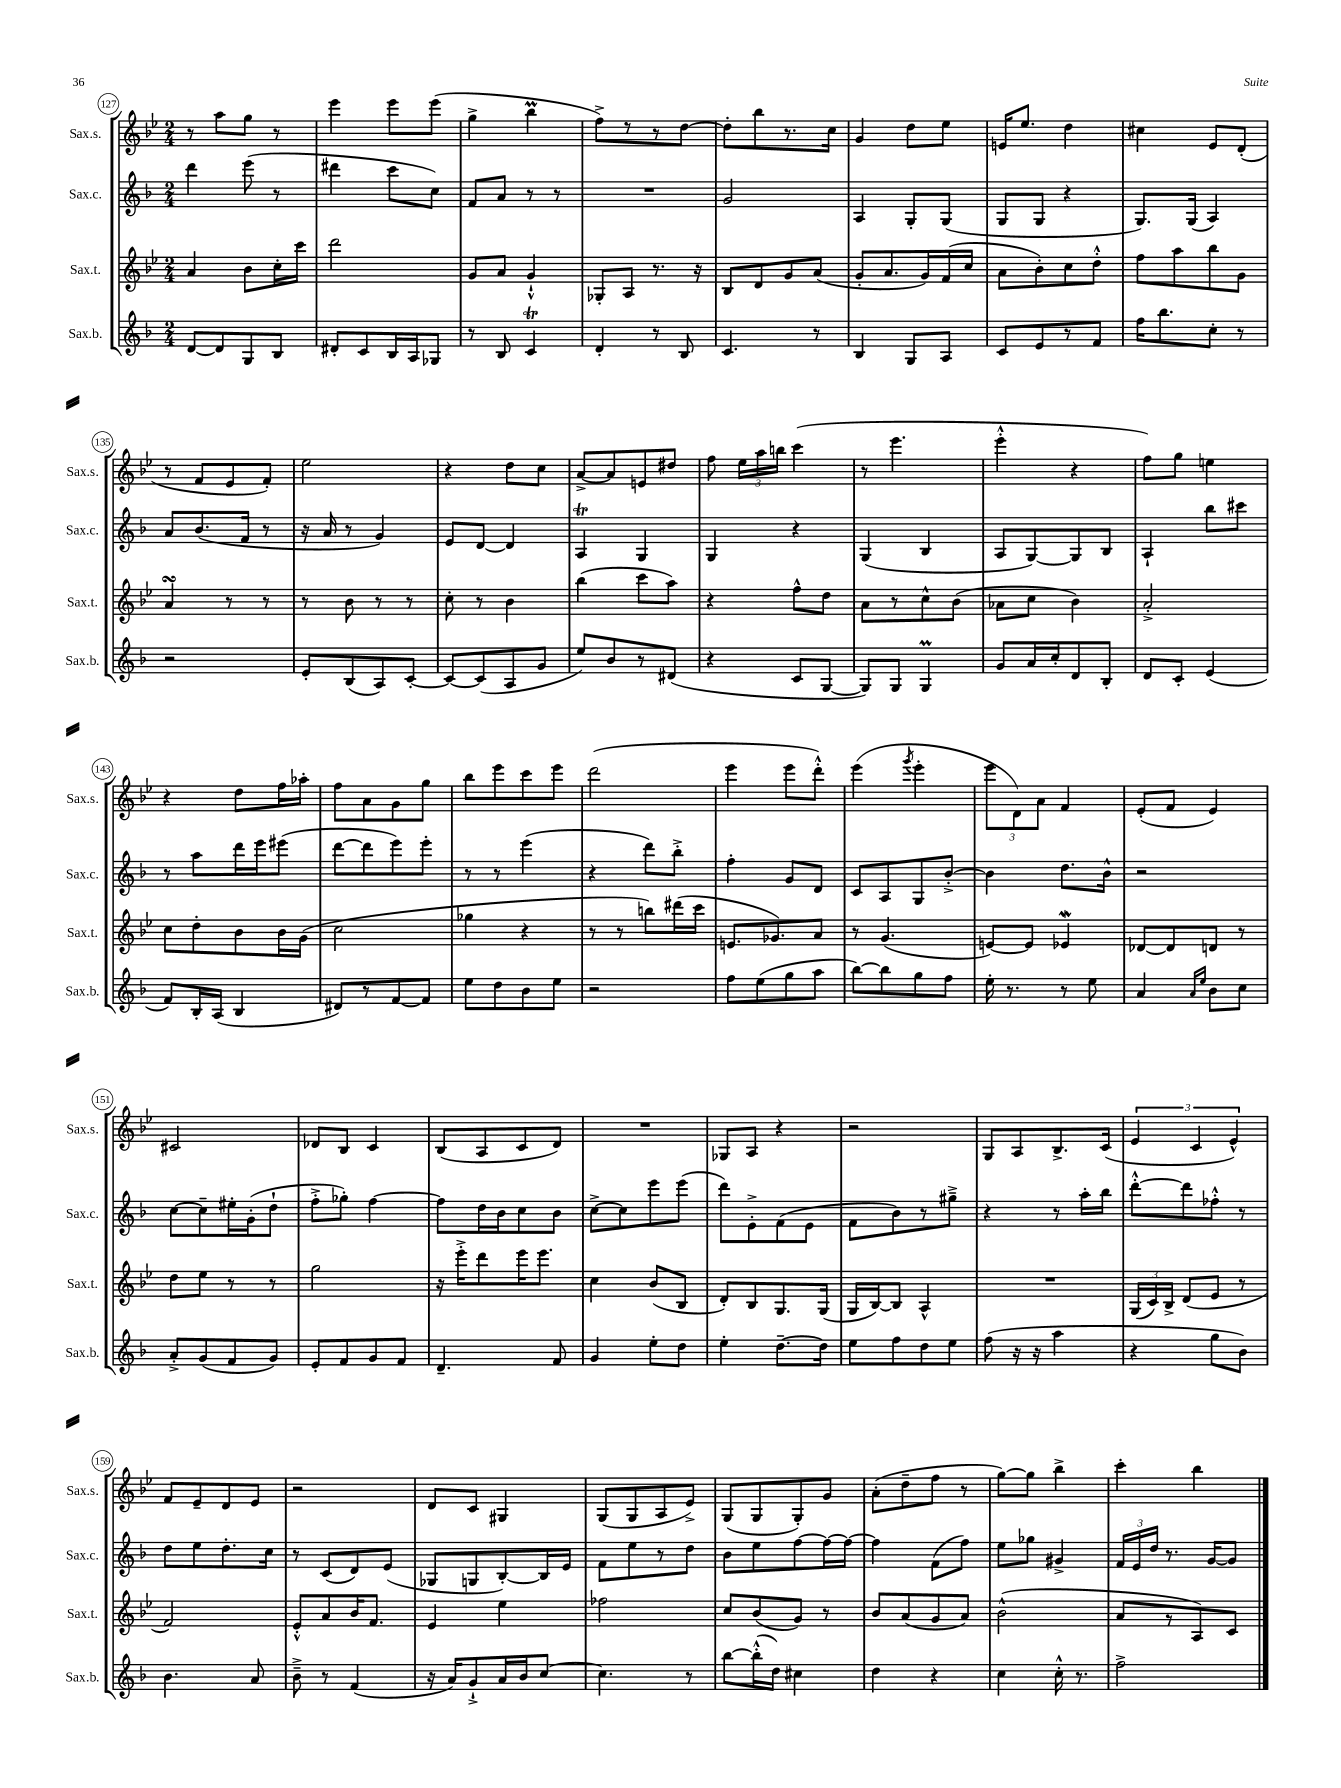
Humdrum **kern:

**kern	**kern	**kern	**kern
*part4	*part3	*part2	*part1
*staff4	*staff3	*staff2	*staff1
*I"Sax.b.	*I"Sax.t.	*I"Sax.c.	*I"Sax.s.
*I'Sax.b.	*I'Sax.t.	*I'Sax.c.	*I'Sax.s.
*clefG2	*clefG2	*clefG2	*clefG2
*k[b-]	*k[b-e-]	*k[b-]	*k[b-e-]
*M2/4	*M2/4	*M2/4	*M2/4
=127	=127	=127	=127
[8d/L	4a/	4ddd\	8r
8d/]	.	.	8aa\L
8G/	8b-\L	(8eee\	8gg\J
8B-/J	16cc'\L	8r	8r
.	16ccc\JJ	.	.
=128	=128	=128	=128
8d#X'/L	2ddd\	4ddd#X\	4eee-\
8c/	.	.	.
16B-/L	.	8ccc\L	8eee-\L
16A/J	.	.	.
8G-X/J	.	8cc\J)	(8eee-\J
=129	=129	=129	=129
8r	8g/L	8f/L	4gg^\
8B-/	8a/J	8a/J	.
4cT/	4g`^^/	8r	4bb-M\
.	.	8r	.
=130	=130	=130	=130
4d'/	8G-X'/L	2r	8ff^\L)
.	8A/J	.	8r
8r	8.r	.	8r
8B-/	.	.	[8dd\J
.	16r	.	.
=131	=131	=131	=131
4.c/	8B-/L	2g/	8dd'\L]
.	8d/	.	8bb-\
.	8g/	.	8.r
8r	(8a/J	.	.
.	.	.	16cc\Jk
=132	=132	=132	=132
4B-/	8g'/L	4A/	4g/
.	8.a/	.	.
8G/L	.	8G'/L	8dd\L
.	16g/L)	.	.
8A/J	(16f/	(8G/J	8ee-\J
.	16cc/JJ	.	.
=133	=133	=133	=133
8c/L	8a\L	8G/L	16en/KL
.	.	.	8.ee-/J
8e/	8b-'\)	8G/J	.
8r	8cc\	4r	4dd\
8f/J	8dd'^^\J	.	.
=134	=134	=134	=134
16ff\KL	8ff\L	8.G/L)	4cc#X\
8.bb-\	.	.	.
.	8aa\	.	.
.	.	(16G/Jk	.
8cc'\J	8bb-\	4A/)	8e-/L
8r	8g\J	.	(8d'/J
!!LO:LB:g=z
=135	=135	=135	=135
2r	4asSsS/	8a/L	8r
.	.	(8.b-/	8f/L
.	8r	.	8e-/
.	.	16f/Jk	.
.	8r	8r	8f'/J)
=136	=136	=136	=136
8e'/L	8r	16r	2ee-\
.	.	16a/	.
(8B-/	8b-\	8r	.
8A/)	8r	4g/)	.
[8c'/J	8r	.	.
=137	=137	=137	=137
8c/L_	8cc'\	8e/L	4r
(8c/]	8r	[8d/J	.
8A/	4b-\	4d/]	8dd\L
8g/J	.	.	8cc\J
=138	=138	=138	=138
8ee/L)	(4bb-\	4At/	[8a^/L
8b-/	.	.	8a/]
8r	8ccc\L	4G/	8en/
(8d#X/J	8aa\J)	.	8dd#X/J
=139	=139	=139	=139
4r	4r	4G/	8ff\
.	.	.	24ee-\LL
.	.	.	24aa\
.	.	.	24bbn\JJ
8c/L	8ff^^\L	4r	(4ccc\
[8G/J	8dd\J	.	.
=140	=140	=140	=140
8G/L])	8a\L	(4G/	8r
8G/J	8r	.	4.eee-\
4GM/	8cc^^\	4B-/	.
.	(8b-\J	.	.
=141	=141	=141	=141
8g/L	8a-X\L	8A/L	4eee-'^^\
16a/L	8cc\J	[8G/)	.
16cc'/J	.	.	.
8d/	4b-\)	8G/]	4r
8B-'/J	.	8B-/J	.
=142	=142	=142	=142
8d/L	2a'^/	4A`/	8ff\L)
8c'/J	.	.	8gg\J
(4e/	.	8bb-\L	4een\
.	.	8ccc#X\J	.
!!LO:LB:g=z
=143	=143	=143	=143
8f/L)	8cc\L	8r	4r
16B-'/L	8dd'\	8aa\L	.
(16A/JJ	.	.	.
4B-/	8b-\	16ddd\L	8dd\L
.	.	16eee\J	.
.	16b-\L	(8eee#X\J	16ff\L
.	(16g\JJ	.	16aa-X'\JJ
=144	=144	=144	=144
8d#X/L)	2cc\	[8ddd\L	8ff\L
8r	.	8ddd\]	8a\
[8f/	.	8eee\)	8g\
8f/J]	.	8eee'\J	8gg\J
=145	=145	=145	=145
8ee\L	4gg-X\	8r	8bb-\L
8dd\	.	8r	8eee-\
8b-\	4r	(4eee\	8ccc\
8ee\J	.	.	8eee-\J
=146	=146	=146	=146
2r	8r	4r	(2ddd\
.	8r	.	.
.	8bbn\L)	8ddd\L)	.
.	(16ddd#X\L	8bb-'^\J	.
.	16ccc\JJ	.	.
=147	=147	=147	=147
8ff\L	8.en/L	4ff'\	4eee-\
(8ee\	.	.	.
.	8.g-X/)	.	.
8gg\	.	8g/L	8eee-\L
8aa\J	8a/J	8d/J	8ddd'^^\J)
=148	=148	=148	=148
[8bb-\L)	8r	8c/L	(4eee-\
8bb-\]	(4.g/	8A/	.
.	.	.	8qggg/
8gg\	.	8G/	4eee-'\
8ff\J	.	[8b-'^/J	.
=149	=149	=149	=149
16ee'\	[8en/L)	4b-\]	12eee-\L
8.r	.	.	.
.	.	.	12d\)
.	8e/J]	.	.
.	.	.	12a\J
8r	4e-Xw/	8.dd\L	4f/
8ee\	.	.	.
.	.	16b-^^\Jk	.
=150	=150	=150	=150
4a/	[8d-X/L	2r	(8e-'/L
.	8d-/]	.	8f/J
16qqa/LL	.	.	.
16qqee/JJ	.	.	.
8b-\L	8dn/J	.	4e-/)
8cc\J	8r	.	.
!!LO:LB:g=z
=151	=151	=151	=151
8a'^/L	8dd\L	[8cc\L	2c#X/
(8g/	8ee-\J	8cc~\]	.
8f/	8r	16ee#X'\L	.
.	.	(16g'\J	.
8g/J)	8r	8dd`\J	.
=152	=152	=152	=152
8e'/L	2gg\	8ff'^\L	8d-X/L
8f/	.	8gg-X'\J)	8B-/J
8g/	.	[4ff\	4c/
8f/J	.	.	.
=153	=153	=153	=153
4.d~/	16r	8ff\L]	(8B-/L
.	16eee-'^\KL	.	.
.	8ddd\	16dd\L	8A/
.	.	16b-\J	.
.	16eee-\K	8cc\	8c/
.	8.eee-\J	.	.
8f/	.	8b-\J	8d/J)
=154	=154	=154	=154
4g/	4cc\	[8cc^\L	2r
.	.	8cc\]	.
8ee'\L	(8b-/L	8eee\	.
8dd\J	8B-/J	(8eee\J	.
=155	=155	=155	=155
4ee'\	8d'/L)	8ddd\L)	8G-X/L
.	8B-/	8e'^\	8A/J
[8.dd~\L	8.G/	(8f\	4r
.	.	8e\J	.
16dd\Jk]	(16G/Jk	.	.
=156	=156	=156	=156
8ee\L	16G/LL	8f\L	2r
.	[16B-/J)	.	.
8ff\	8B-/J]	8b-\)	.
8dd\	4A^^/	8r	.
8ee\J	.	8gg#X~^\J	.
=157	=157	=157	=157
(8ff\	2r	4r	8G/L
16r	.	.	8A/
16r	.	.	.
4aa\	.	8r	8.B-^/
.	.	16aa'\LL	.
.	.	16bb-\JJ	(16c/Jk
=158	=158	=158	=158
4r	(24G/LL	[8ddd'^^\L	6e-/
.	24c/)	.	.
.	24B-^/JJ	.	.
.	(8d/L	8ddd\]	.
.	.	.	6c/
8gg\L	8e-/J	8ff-X'^^\J	.
.	.	.	6e-^^/)
8b-\J)	8r	8r	.
!!LO:LB:g=z
=159	=159	=159	=159
4.b-\	2f/)	8dd\L	8f/L
.	.	8ee\	8e-~/
.	.	8.dd'\	8d/
8a/	.	.	8e-/J
.	.	16cc\Jk	.
=160	=160	=160	=160
8b-~^\	8e-'^^/L	8r	2r
8r	8a/	(8c/L	.
(4f/	16b-/K	8d/)	.
.	8.f/J	.	.
.	.	(8e/J	.
=161	=161	=161	=161
16r	4e-/	8G-X/L	8d/L
16a/KL)	.	.	.
8g`^/	.	8Gn/	8c/J
16a/L	4ee-\	[8B-'/)	4G#X/
16b-/J	.	.	.
[8cc/J	.	16B-/L]	.
.	.	16e/JJ	.
=162	=162	=162	=162
4.cc\]	2ff-X\	8f\L	(8G/L
.	.	8ee\	8G/
.	.	8r	8A/
8r	.	8dd\J	8e-^/J)
=163	=163	=163	=163
[8bb-\L	8cc/L	8b-\L	(8G/L
(16bb-'^^\L]	(8b-/	8ee\	8G/
16dd\JJ)	.	.	.
4cc#X\	8g/J)	[8ff\	8G'/)
.	8r	16ff\L_	8g/J
.	.	16ff\JJ_	.
=164	=164	=164	=164
4dd\	8b-/L	4ff\]	(8a'\L
.	(8a/	.	8dd~\
4r	8g/	(8f\L	8ff\J
.	8a/J)	8ff\J)	8r
=165	=165	=165	=165
4cc\	(2b-^^\	8ee\L	[8gg\L)
.	.	8gg-X\J	8gg\J]
16cc'^^\	.	4g#X^/	4bb-^\
8.r	.	.	.
=166	=166	=166	=166
2ff^\	8a/L	24f/LL	4ccc'\
.	.	24e/	.
.	.	24dd/JJ	.
.	8r	8.r	.
.	8A/)	.	4bb-\
.	.	[16g/KL	.
.	8c/J	8g/J]	.
==	==	==	==
*-	*-	*-	*-
